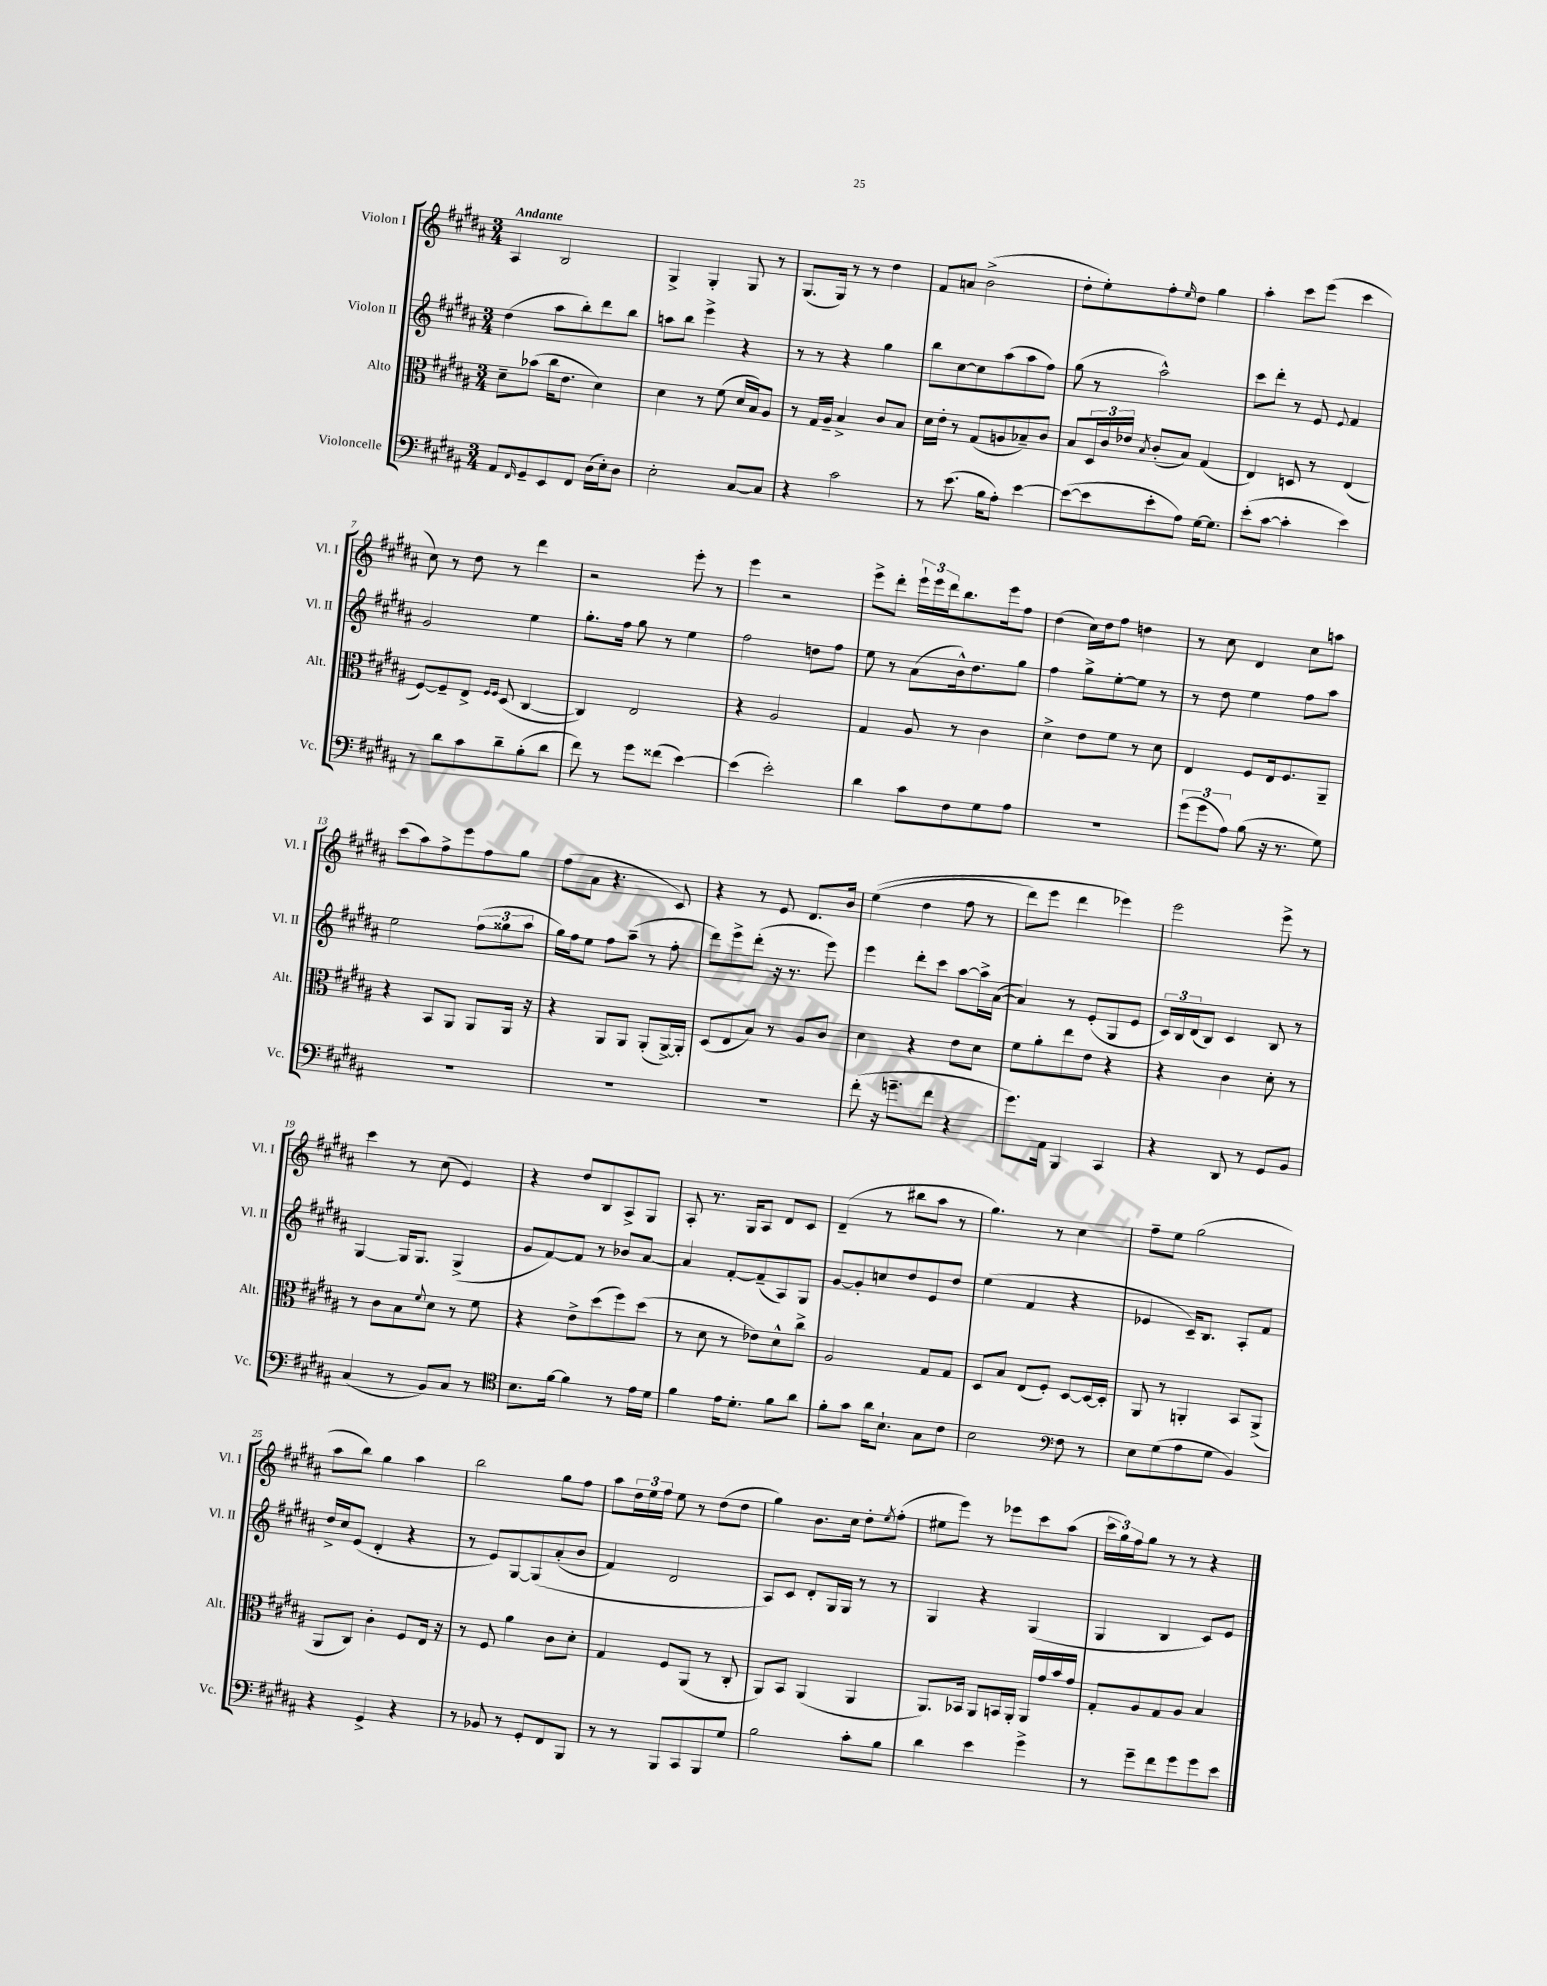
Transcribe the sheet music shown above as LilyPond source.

<<
\new StaffGroup <<
\new Staff = "s0" \with { instrumentName = "Violon I" shortInstrumentName = "Vl. I" } {
    \clef treble \key b \major \numericTimeSignature \time 3/4 \tempo "Andante"
    ais4 b2 |
    gis4-> gis4-. gis8 r8 |
    gis8.( gis16) r8 r8 dis''4 |
    fis'8 a'8 b'2->( |
    dis''8-. e''8-.) fis''8-. \grace { e''16 } dis''8 gis''4 |
    ais''4-. cis'''8 e'''8( cis'''4 |
    cis''8) r8 dis''8 r8 dis'''4 |
    r2 e'''8-. r8 |
    e'''4 r2 |
    e'''8-> dis'''8-. \tuplet 3/2 { e'''16-! e'''16 dis'''16 } b''8. e'''16 fis''8 |
    dis''4( cis''16) dis''16 fis''8 d''4 |
    r8 cis''8 dis'4 cis''8 a''8 |
    cis'''8( ais''8) fis''8-> e'''8 fis''8 gis''8 |
    fis''8( ais'8 r4. cis'8) |
    r4 r8 e'8 dis'8. b'16 |
    e''4(\( dis''4 fis''8 r8 |
    dis'''8) e'''8 dis'''4 ees'''4\) |
    e'''2 e'''8-> r8 |
    cis'''4 r8 cis''8( e'4) |
    r4 dis''8 b8 ais8-> gis8 |
    ais8-. r8. gis16 ais8 dis'8 cis'8 |
    dis'4--( r8 bis''8 ais''8 r8 |
    gis''4.) r8 cis''4 |
    fis''8-- e''8 gis''2( |
    ais''8 b''8) gis''4 ais''4 |
    b''2 gis''8 fis''8 |
    ais''8 \tuplet 3/2 { dis''16 e''16 fis''16 } e''8 r8 dis''8( dis''8 |
    gis''4) b'8. cis''16 dis''8-. \acciaccatura { e''8 } fis''8-.( |
    eis''8 e'''8) r8 ees'''8 cis'''8 ais''8( |
    \tuplet 3/2 { cis'''16 gis''16) fis''16 } gis''8 r8 r8 r4 \bar "|." |
}
\new Staff = "s1" \with { instrumentName = "Violon II" shortInstrumentName = "Vl. II" } {
    \clef treble \key b \major \numericTimeSignature \time 3/4
    dis''4( ais''8 b''8-.) dis'''8 b''8 |
    a''8 b''8 e'''4-> r4 |
    r8 r8 r4 gis''4 |
    b''8 cis''8~ cis''8 ais''8( ais''8 fis''8) |
    gis''8( r8 ais''2-^) |
    cis'''8 dis'''8-. r8 e'8 \appoggiatura { e'8 } fis'4 |
    gis'2 e''4 |
    gis''8.-. fis''16 gis''8 r8 e''4 |
    fis''2 d''8 fis''8 |
    e''8 r8 ais'8( b'16-^) dis''8. gis''8 |
    fis''4 gis''8-> e''8~-. e''8 r8 |
    r8 dis''8 e''4 fis''8 ais''8 |
    e''2 \tuplet 3/2 { fis''8( gisis''8 ais''8 } |
    gis''16) fis''16 e''8 fis''8 ais''8--( r8 fis''8-. |
    dis'''8) e'''8-> dis'''8-.( r16 r8. e'''8) |
    e'''4 dis'''8-. cis'''8 ais''8~ ais''16-> ais'16~( |
    ais'4) r8 e'8-.( gis8 e'8 |
    \tuplet 3/2 { cis'16) b16 dis'16( } b8) cis'4 b8 r8 |
    gis4~ gis16 gis8. gis4->( |
    gis'8 fis'8~) fis'8 r8 bes'8 ais'8~ |
    ais'4 fis'8~-. fis'8--( ais8) gis8 |
    gis'8~ gis'8-. c''8 dis''8 e'8 dis''8 |
    e''4( fis'4 r4 |
    ees'4 cis'16--) b8. ais8-. fis'8 |
    dis''16-> cis''16 e'8( dis'4-. r4 |
    r8 e'8) gis8~ gis8\( ais'8-.( b'8 |
    fis'4) dis'2 |
    ais8\) cis'8 dis'8-. gis16 gis16 r8 r8 |
    gis4 r4 gis4( |
    gis4 b4 cis'8) e'8 \bar "|." |
}
\new Staff = "s2" \with { instrumentName = "Alto" shortInstrumentName = "Alt." } {
    \clef alto \key b \major \numericTimeSignature \time 3/4
    dis'8-- bes'8( cis''16 e'8. dis'4) |
    dis'4 r8 fis'8( dis'16 b16) ais8 |
    r8 gis16 ais16-- b4-> cis'8 b8 |
    dis'16 e'16-. r8 gis8( a8 bes8--) cis'8 |
    b8 \tuplet 3/2 { dis16 cis'16 ees'16 } \acciaccatura { b8 } cis'8-.( b8) gis4( |
    e4) d8 r8 e4( |
    fis8~) fis8-- e8-> \grace { fis16 fis16 } dis8( cis4~ |
    cis4) e2 |
    r4 ais2 |
    gis4 ais8 r8 cis'4 |
    dis'4-> e'8 fis'8 r8 dis'8 |
    e4 fis8 e16 fis8. ais,8-- |
    r4 b,8 ais,8 ais,8 ais,16 r16 |
    r4 ais,8 ais,8 ais,8-.( ais,16~->) ais,16-. |
    dis8( e8 b8) r8 ais8 cis'8 |
    dis'4 r4 e'8 dis'8 |
    fis'8 ais'8-. e''8 e'8 r4 |
    r4 cis'4 dis'8-. r8 |
    r8 cis'8 b8 \appoggiatura { fis'8 } dis'8 r8 fis'8 |
    r4 e'8-> dis''8( fis''8) dis''8( |
    r8 dis'8 r8 ees'8) dis'8-^ cis''8-> |
    ais2 gis8 gis8 |
    dis8 b8 e8( fis8-.) dis8~ dis16~ dis16-. |
    ais,8 r8 a,4-. b,8 a,8->( |
    ais,8 cis8) cis'4-. fis8 e16 r16 |
    r8 fis8 ais'4 cis'8 dis'8-. |
    gis4 fis8 ais,8( r8 cis8-. |
    ais,8) b,8 ais,4( ais,4 |
    ais,8.) bes,16 ais,8 b,16 ais,16-. ais,16 gis'16 b'16 gis'16 |
    gis8-. ais8 gis8 ais8 b4 \bar "|." |
}
\new Staff = "s3" \with { instrumentName = "Violoncelle" shortInstrumentName = "Vc." } {
    \clef bass \key b \major \numericTimeSignature \time 3/4
    ais,8 \grace { fis,16 } gis,8-- e,8 fis,8 dis16( e16-.) dis8 |
    e2-. cis8~ cis8 |
    r4 cis'2 |
    r8 e'8.( b16 ais8-.) e'4~ |
    e'8~( e'8 e'8-. ais8) gis16~ gis8. |
    e'8-.( cis'8~ cis'4-. e'4) |
    r8 dis'8 cis'8 dis'8-- b8-.( dis'8 |
    fis'8) r8 gis'8 fisis'8( e'4~) |
    e'4( e'2-.) |
    dis'4 cis'8 fis8 gis8 ais8 |
    R2. |
    \tuplet 3/2 { gis'8( gis'8 ais8) } b8( r16 r8. gis8) |
    R2. |
    R2. |
    R2. |
    fis'8-.( r16 g'8.-- fis'8 r4 |
    gis'8.) ais,16 b,,4 cis,4 |
    r4 dis,8 r8 gis,8 b,8 |
    cis4( r8 b,8) cis8 r8 |
    \clef tenor b8. fis'16~ fis'4 r8 e'16 dis'16 |
    fis'4 e'16 dis'8.-. fis'8 ais'8 |
    fis'8-. gis'8 ais'16 b8.-! gis8 cis'8 |
    b2 \clef bass fis8 r8 |
    e8 gis8( ais8 gis8 b,4) |
    r4 gis,4-> r4 |
    r8 bes,8 r8 gis,8-. fis,8 b,,8 |
    r8 r8 b,,8 cis,8 b,,8 gis8 |
    b2 cis'8-. b8 |
    dis'4 e'4 gis'4-> |
    r8 gis'8-- fis'8 gis'8 gis'8 e'8 \bar "|." |
}
>>
>>
